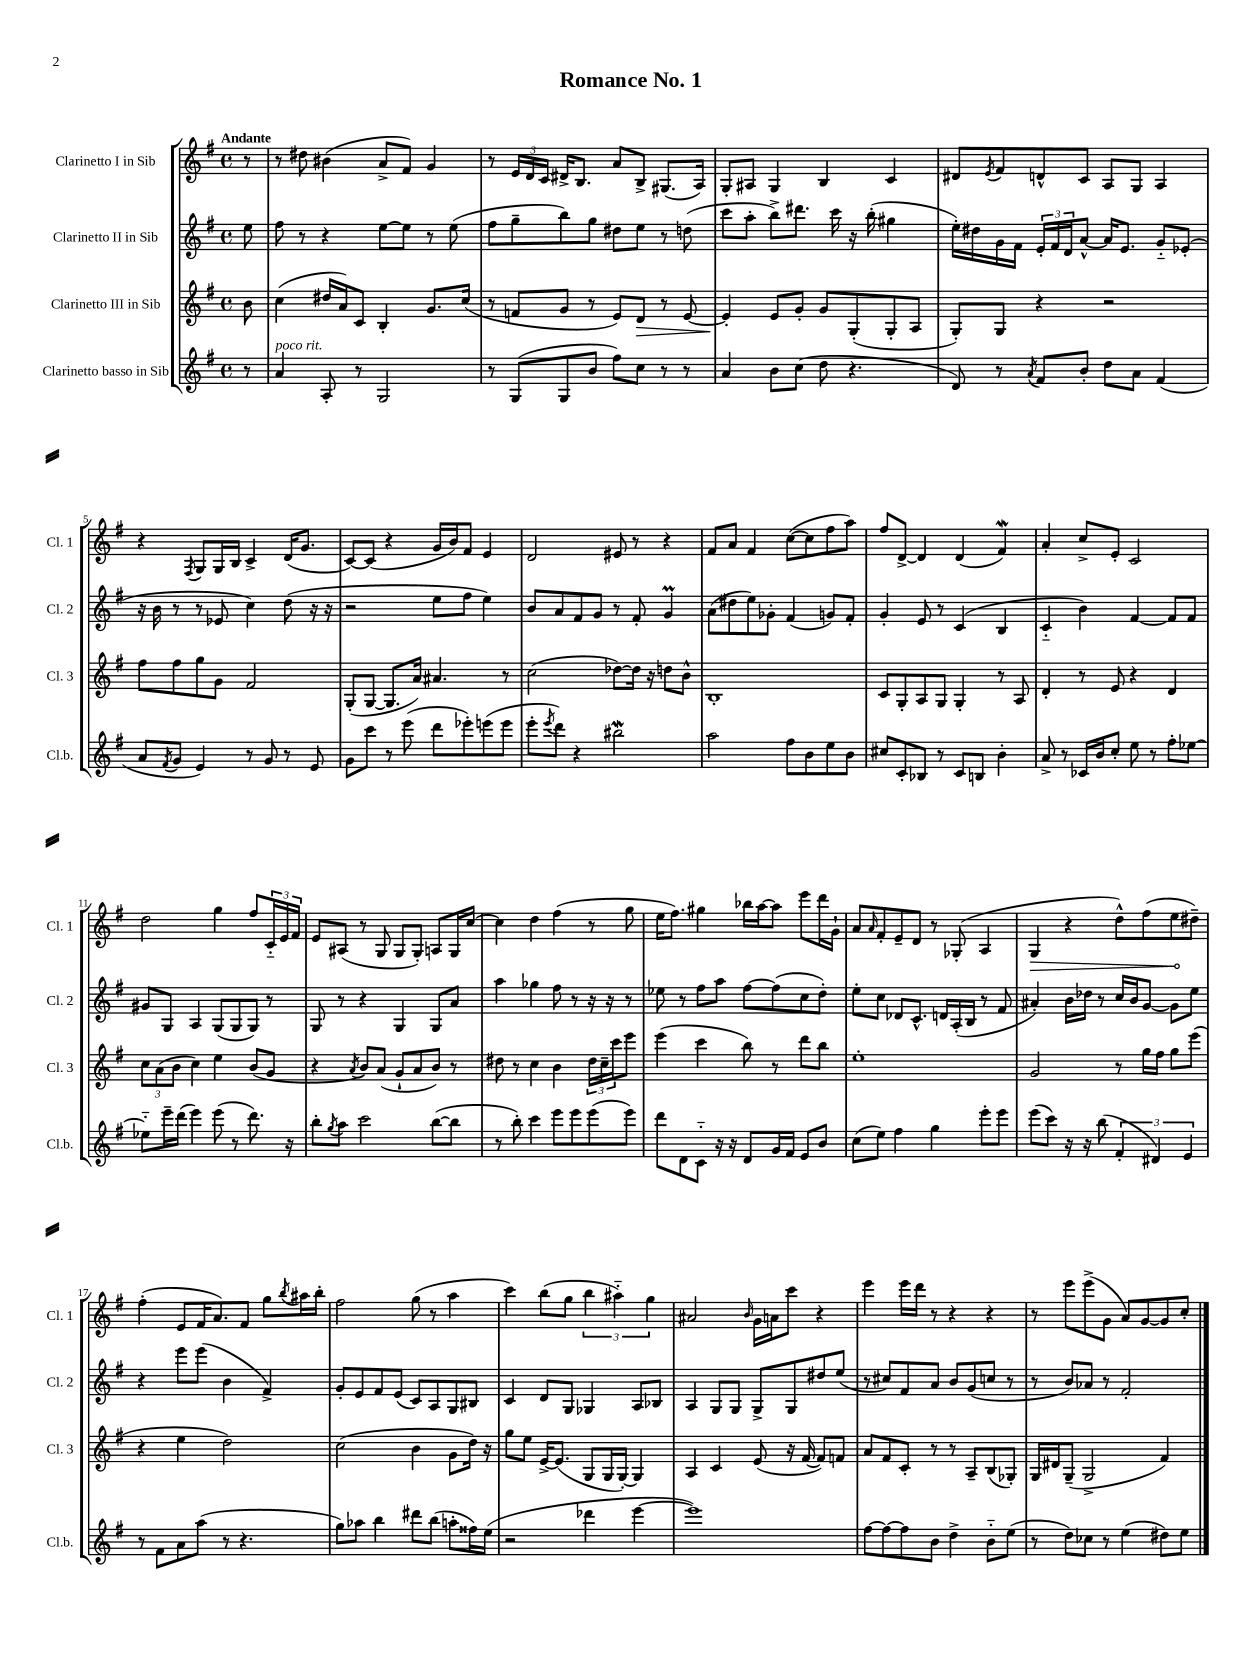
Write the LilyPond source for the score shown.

\header { title = "Romance No. 1" }
<<
\new StaffGroup <<
\new Staff = "s0" \with { instrumentName = "Clarinetto I in Sib" shortInstrumentName = "Cl. 1" } {
    \clef treble \key g \major \defaultTimeSignature \time 4/4 \partial 8 \tempo "Andante"
    r8 |
    r8 dis''8 bis'4( a'8-> fis'8) g'4 |
    r8 \tuplet 3/2 { e'16 d'16 c'16 } dis'16-> b8. a'8 b8-> gis8.( a16) |
    g8-. ais8 g4 b4 c'4 |
    dis'8 \acciaccatura { e'8 } fis'8 d'8-^ c'8 a8 g8 a4 |
    r4 \acciaccatura { fis8 } g8 g16 b16 c'4-> d'16( g'8. |
    c'8~) c'8( r4 g'16 b'16) fis'8 e'4 |
    d'2 eis'8 r8 r4 |
    fis'8 a'8 fis'4 c''8~( c''8 fis''8 a''8) |
    fis''8 d'8~-> d'4 d'4( fis'4\mordent) |
    a'4-. c''8-> e'8-. c'2 |
    d''2 g''4 fis''8 \tuplet 3/2 { c'16-_ e'16 fis'16 } |
    e'8 ais8( r8 g8 g8 g8-.) a8 g16 c''16~ |
    c''4 d''4 fis''4( r8 g''8 |
    e''16 fis''8.) gis''4 bes''16 a''16~ a''8 e'''8 d'''16 g'16-! |
    a'8 \grace { a'16 } fis'8-. e'8-- d'8 r8 ges8-.( a4 |
    \once \override Hairpin.circled-tip = ##t g4\> r4 d''8-^) fis''8( e''8\! dis''8--) |
    fis''4-.( e'8 fis'16 a'8.) fis'8 g''8 \acciaccatura { b''8 } ais''16 b''16-. |
    fis''2 g''8( r8 a''4 |
    c'''4) b''8( g''8 \tuplet 3/2 { b''4 ais''4-_) g''4 } |
    ais'2 \grace { b'16 } g'16 a'16 c'''8 r4 |
    e'''4 e'''16 d'''16 r8 r4 r4 |
    r8 e'''8 e'''8->( g'8 a'8) g'8~ g'8 c''8-. \bar "|." |
}
\new Staff = "s1" \with { instrumentName = "Clarinetto II in Sib" shortInstrumentName = "Cl. 2" } {
    \clef treble \key g \major \defaultTimeSignature \time 4/4 \partial 8
    e''8 |
    fis''8 r8 r4 e''8~ e''8 r8 e''8( |
    fis''8 g''8-- b''8) g''8 dis''8 e''8 r8 d''8( |
    c'''8 a''8-. b''8->) dis'''8. c'''16 r16 b''16-.( gis''4 |
    e''16-.) dis''16 g'16 fis'16 \tuplet 3/2 { e'16-. fis'16 d'16 } a'8~-^ a'16 e'8. g'8-_ ees'8-.( |
    r16 b'16 r8 r8 ees'8 c''4) d''8( r16 r16 |
    r2 e''8 fis''8 e''4) |
    b'8 a'8 fis'8 g'8 r8 fis'8-. g'4\prall |
    a'8( dis''8 e''8) ges'8-. fis'4( g'8) fis'8-. |
    g'4-. e'8 r8 c'4( b4 |
    c'4-_ b'4) fis'4~ fis'8 fis'8 |
    gis'8 g8 a4 g8( g8 g8) r8 |
    g8 r8 r4 g4 g8 a'8 |
    a''4 ges''4 fis''8 r8 r16 r16 r8 |
    ees''8 r8 fis''8 a''8 fis''8~ fis''8( c''8 d''8-.) |
    e''8-. c''8 des'8 c'8.-^ d'16 a16-.( b16 r8 fis'8 |
    ais'4-.) b'16 des''16 r8 c''16 b'16 g'8~ g'8 e''8 |
    r4 e'''8 e'''8( b'4 fis'4->) |
    g'8-. e'8 fis'8 e'8( c'8) a8 g8 bis8 |
    c'4 d'8 g8 ges4 a8 bes8 |
    a4 g8 g8 g8-> g8 dis''8 e''8( |
    r8 cis''8) fis'8 a'8 b'8 g'8( c''8 r8 |
    r8 b'8) aes'8 r8 fis'2-. \bar "|." |
}
\new Staff = "s2" \with { instrumentName = "Clarinetto III in Sib" shortInstrumentName = "Cl. 3" } {
    \clef treble \key g \major \defaultTimeSignature \time 4/4 \partial 8
    b'8 |
    c''4( dis''16 a'16) c'8 b4-. g'8. c''16( |
    r8 f'8 g'8 r8 e'8) d'8\> r8 e'8~ |
    e'4-.\! e'8 g'8-. g'8 g8-.( g8-. a8 |
    g8-.) g8 r4 r2 |
    fis''8 fis''8 g''8 g'8 fis'2 |
    g8-.( g8~ g8. a'16) ais'4. r8 |
    c''2( des''8~) des''16 r16 d''8 b'8-^ |
    b1-. |
    c'8 g8-. a8 g8 g4-. r8 a8 |
    d'4-. r8 e'8 r4 d'4 |
    \tuplet 3/2 { c''8 a'8( b'8 } c''4) e''4 b'8( g'8 |
    r4 \acciaccatura { a'8 } b'8) a'8( g'8-! a'8 b'8) r8 |
    dis''8 r8 c''4 b'4 \tuplet 3/2 { dis''16 c''16-- c'''16 } e'''8 |
    e'''4( c'''4 b''8) r8 d'''8 b''8 |
    e''1-. |
    g'2 r8 g''16 fis''16 g''8 e'''8( |
    r4 e''4 d''2) |
    c''2( b'4 g'8 d''16) r16 |
    g''8 e''8 e'16~-> e'8.( g8 g16 g16~-.) g4 |
    a4 c'4 e'8( r16 fis'16~ fis'8) f'8 |
    a'8 fis'8 c'8-. r8 r8 a8-- b8( ges8-.) |
    g16 dis'16 g8--( g2-> fis'4) \bar "|." |
}
\new Staff = "s3" \with { instrumentName = "Clarinetto basso in Sib" shortInstrumentName = "Cl.b." } {
    \clef treble \key g \major \defaultTimeSignature \time 4/4 \partial 8
    r8 |
    a'4^\markup { \italic "poco rit." } a8-. r8 g2 |
    r8 g8( g8 b'8 fis''8) c''8 r8 r8 |
    a'4 b'8 c''8( d''8 r4. |
    d'8) r8 \acciaccatura { a'8 } fis'8 b'8-. d''8 a'8 fis'4( |
    a'8 \acciaccatura { fis'8 } g'8 e'4) r8 g'8 r8 e'8 |
    g'8 c'''8 r8 e'''8( d'''8 ees'''8-.) e'''8( e'''8 |
    e'''8-. \acciaccatura { e'''8 } d'''8) r4 bis''2\mordent |
    a''2 fis''8 b'8 e''8 b'8 |
    cis''8 c'8-. bes8 r8 c'8 b8 b'4-. |
    a'8-> r8 ces'16 b'16 c''8-. e''8 r8 fis''8-. ees''8~ |
    ees''8-_ e'''16-- d'''16( e'''4) e'''8( r8 d'''8.) r16 |
    b''8-. \acciaccatura { g''8 } a''8 c'''2 b''8~( b''8 |
    r8 b''8-.) c'''4 e'''8 e'''8 e'''8( e'''8) |
    d'''8 d'8 c'8-_ r16 r16 d'8 g'16 fis'16 e'8 b'8 |
    c''8( e''8) fis''4 g''4 e'''8-. e'''8 |
    e'''8( c'''8) r16 r16 b''8( \tuplet 3/2 { fis'4-. dis'4) e'4 } |
    r8 fis'8 a'8 a''8( r8 r4. |
    g''8) aes''8 b''4 dis'''8 b''8( a''8-. fisis''16) e''16( |
    r2 des'''4 e'''4~ |
    e'''1) |
    fis''8~ fis''8~ fis''8 b'8 d''4-> b'8-_ e''8( |
    r8 d''8) ces''8 r8 e''4( dis''8) e''8 \bar "|." |
}
>>
>>
